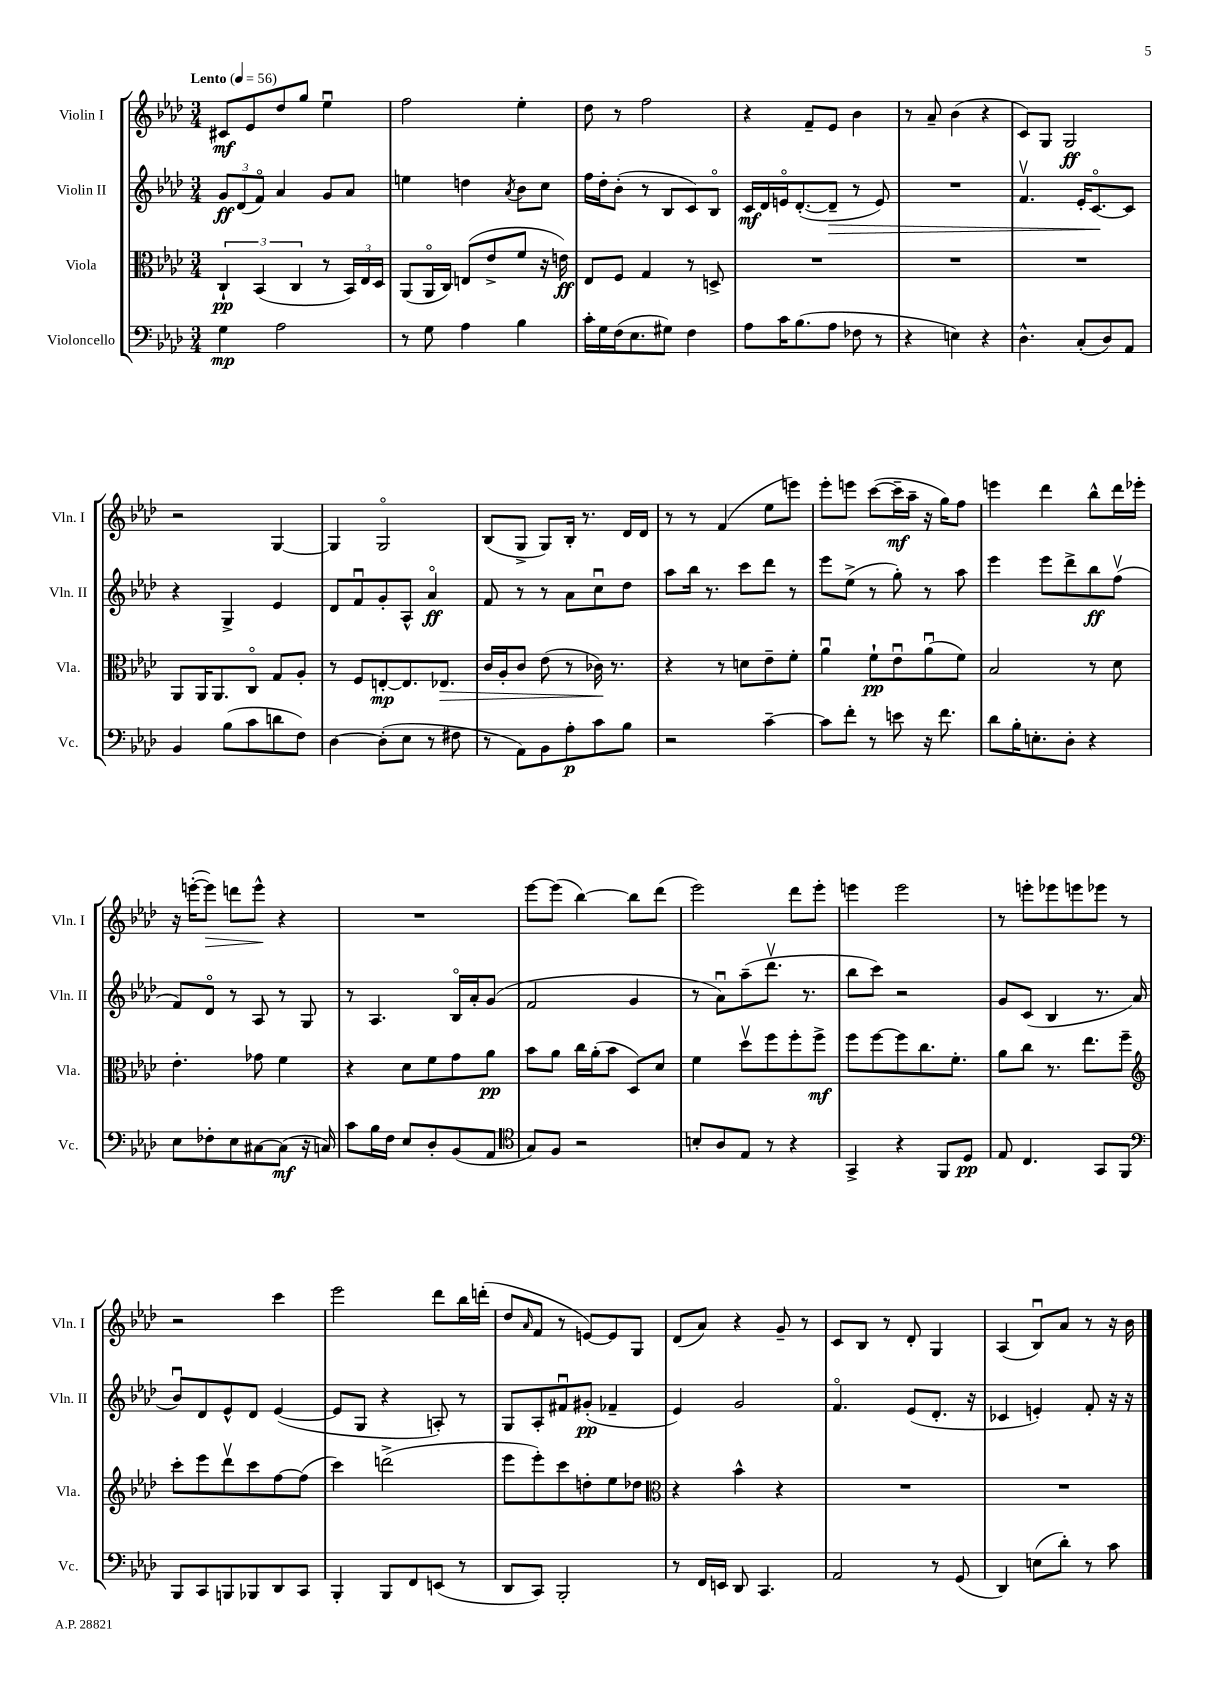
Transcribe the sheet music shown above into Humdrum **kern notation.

**kern	**kern	**kern	**kern
*staff4	*staff3	*staff2	*staff1
*clefF4	*clefC3	*clefG2	*clefG2
*k[b-e-a-d-]	*k[b-e-a-d-]	*k[b-e-a-d-]	*k[b-e-a-d-]
*M3/4	*M3/4	*M3/4	*M3/4
*MM56	*MM56	*MM56	*MM56
4G\	6C`/	12g/L	8c#/L
.	.	(12d-/	.
.	.	.	8e-/
.	(6BB-/	12fo/J)	.
2A-\	.	4a-/	8dd-/
.	6C/	.	.
.	.	.	8gg/J
.	8r	8g/L	4ee-u\
.	24BB-/LL)	8a-/J	.
.	24E-/	.	.
.	24D-/JJ	.	.
=	=	=	=
8r	(8AA-/L	4ee\	2ff\
8G\	16AA-o/L	.	.
.	16C/JJ)	.	.
4A-\	(8E/L	4dd\	.
.	8e-^/	.	.
.	.	8qa-/	.
4B-\	8f/J	8b-\L	4ee-'\
.	16r	8cc\J	.
.	16e\)	.	.
=	=	=	=
16c'\LL	8E-/L	16ff\LL	8dd-\
16G\	.	16dd-'\J	.
(16F\J	8F/J	(8b-'\J	8r
8.E-\	.	.	.
.	4G/	8r	2ff\
8G#\J)	.	8B-/L	.
4F\	8r	8c/)	.
.	8D^/	8B-o/J	.
=	=	=	=
8A-\L	2.r	16c/LL	4r
.	.	16d-/	.
16c\K	.	16eo/J	.
(8.B-\	.	([8.d-'/	.
.	.	.	8f~/L
8A-\J	.	8d-~/]J	8e-/J
8F-\	.	8r	4b-\
8r	.	8e/)	.
=	=	=	=
4r	2.r	2.r	8r
.	.	.	8a-~/
4E\)	.	.	(4b-\
4r	.	.	4r
=	=	=	=
4.D-^^\	2.r	4.fv/	8c/L)
.	.	.	8G/J
.	.	.	2G/
(8C'/L	.	16e-'/LK	.
.	.	[8.co/	.
8D-/)	.	.	.
8AA-/J	.	8c/]J	.
=	=	=	=
4BB-/	8AA-/L	4r	2r
.	16AA-/K	.	.
.	8.AA-/	.	.
(8B-\L	.	4G^/	.
8c\	8Co/J	.	.
8d\	8G/L	4e-/	[4G/
8F\J)	8A-'/J	.	.
=	=	=	=
[4D-\	8r	8d-/L	4G/]
.	8F/L	8fu/	.
(8D-'\]L	[8E'/	8g'/	2Go/
8E-\J	8.E/]	8A-^^/J	.
8r	.	4a-o/	.
.	8.E-/J	.	.
8F#\	.	.	.
=	=	=	=
8r	16c/LL	8f/	(8B-/L
.	16A-'/J	.	.
8AA-\L)	8c/J	8r	8G^/J
8BB-\	(8e-\	8r	8G/L)
8A-'\	8r	8a-\L	16B-'/Jk
.	.	.	8.r
8c\	16c-\)	8ccu\	.
.	8.r	.	.
8B-\J	.	8dd-\J	16d-/LL
.	.	.	16d-/JJ
=	=	=	=
2r	4r	8aa-\L	8r
.	.	16bb-\Jk	8r
.	.	8.r	.
.	8r	.	(4f/
.	8d\L	8ccc\L	.
[4c~\	8e-~\	8ddd-\J	8ee-\L
.	8f'\J	8r	8eee\J)
=	=	=	=
8c\]L	4a-u\	8eee-\L	8eee-'\L
8f'\J	.	(8ee-^\J	8eee\J
8r	8f`\L	8r	([8ccc\L
8e\	8e-u\	8gg'\)	16ccc~\]L
.	.	.	16aa-~\JJ
16r	(8a-u\	8r	16r
8.f\	.	.	16gg\LK)
.	8f\J)	8aa-\	8ff\J
=	=	=	=
8d-\L	2B-/	4eee-\	4eee\
16B-'\K	.	.	.
8.E'\	.	.	.
.	.	8eee-\L	4ddd-\
8D-'\J	.	8ddd-^\	.
4r	8r	8bb-\	8bb-^^\L
.	8d-\	(8ffv\J	16ddd-\L
.	.	.	16eee-'\JJ
=	=	=	=
8E-\L	4.e-'\	8f/L)	16r
.	.	.	([16eee'\LK
8F-'\	.	8d-o/J	8eee\]J)
8E-\	.	8r	8ddd\L
[8C#\	8g-\	8A-/	8eee^^\J
(8C#\]J	4f\	8r	4r
16r	.	8G/	.
16C/)	.	.	.
=	=	=	=
8c\L	4r	8r	2.r
16B-\L	.	4.A-/	.
16F\JJ	.	.	.
8E-/L	8d-\L	.	.
8D-'/	8f\	.	.
(8BB-/	8g\	16B-o/LL	.
.	.	16a-'/J	.
8AA-/J	8a-\J	(8g/J	.
=	=	=	=
*clefC4	*	*	*
8G/L)	8b-\L	2f/	[8eee-\L
8F/J	8a-\J	.	(8eee-\]J
2r	16cc\LL	.	[4bb-\)
.	(16a-'\J	.	.
.	8b-\J	.	.
.	8D-/L)	4g/	8bb-\]L
.	8d-/J	.	(8ddd-\J
=	=	=	=
8B'/L	4f\	8r	2eee-\)
8A-/	.	8a-u\L)	.
8E-/J	8dd-v\L	(8aa-~\	.
8r	8ff\	8.ddd-v\J	.
4r	8ff'\	.	8ddd-\L
.	.	8.r	.
.	8ff^\J	.	8eee-'\J
=	=	=	=
4GG^/	8ff\L	8bb-\L	4eee\
.	[8ff\	8ccc\J)	.
4r	8ff\]	2r	2eee\
.	8.cc\	.	.
8FF/L	.	.	.
.	8.f'\J	.	.
8D-/J	.	.	.
=	=	=	=
8E-/	8a-\L	8g/L	8r
4.C/	8cc\J	(8c/J	8eee'\L
.	8.r	4B-/	8eee-\
.	.	.	8eee\
.	8.ee-\L	.	.
8GG/L	.	8.r	8eee-\J
8FF/J	8ff~\J	.	8r
.	.	16a-/	.
=	=	=	=
*clefF4	*clefG2	*	*
8BBB-/L	8ccc'\L	8b-u/L)	2r
8CC/	8eee-\	8d-/	.
8BBB/	8ddd-v\	8e-^^/	.
8BBB-/	8ccc\	8d-/J	.
8DD-/	[8ff\	([4e-/	4ccc\
8CC/J	(8ff\]J	.	.
=	=	=	=
4BBB-'/	4ccc\)	8e-/]L	2eee-\
.	.	8G/J	.
8BBB-/L	(2ddd^\	4r	.
8FF/	.	.	.
(8EE/J	.	8A'/)	8ddd-\L
8r	.	8r	16bb-\L
.	.	.	(16ddd'\JJ
=	=	=	=
8DD-/L	8eee-\L	8G/L	8dd-/L
.	.	.	16qqa-/
8CC/J)	8eee-'\)	8A-'/	8f/J
2BBB-'/	8ccc\	8f#u/	8r
.	8dd'\	(8g#'/J	[8e/L)
.	8ee-\	4f-~/	8e/]
.	8dd-\J	.	8G/J
=	=	=	=
*	*clefC3	*	*
8r	4r	4e-/)	(8d-/L
16FF/LL	.	.	8a-/J)
16EE/JJ	.	.	.
8DD-/	4b-^^\	2g/	4r
4.CC/	.	.	.
.	4r	.	8g~/
.	.	.	8r
=	=	=	=
2AA-/	2.r	4.fo/	8c/L
.	.	.	8B-/J
.	.	.	8r
.	.	(8e-/L	8d-'/
8r	.	8.d-'/J	4G/
(8GG/	.	.	.
.	.	16r	.
=	=	=	=
4DD-/)	2.r	4c-/	(4A-/
(8E\L	.	4e'/)	8B-u/L)
8d-'\J)	.	.	8a-/J
8r	.	8f'/	8r
8c\	.	16r	16r
.	.	16r	16b-\
==	==	==	==
*-	*-	*-	*-
